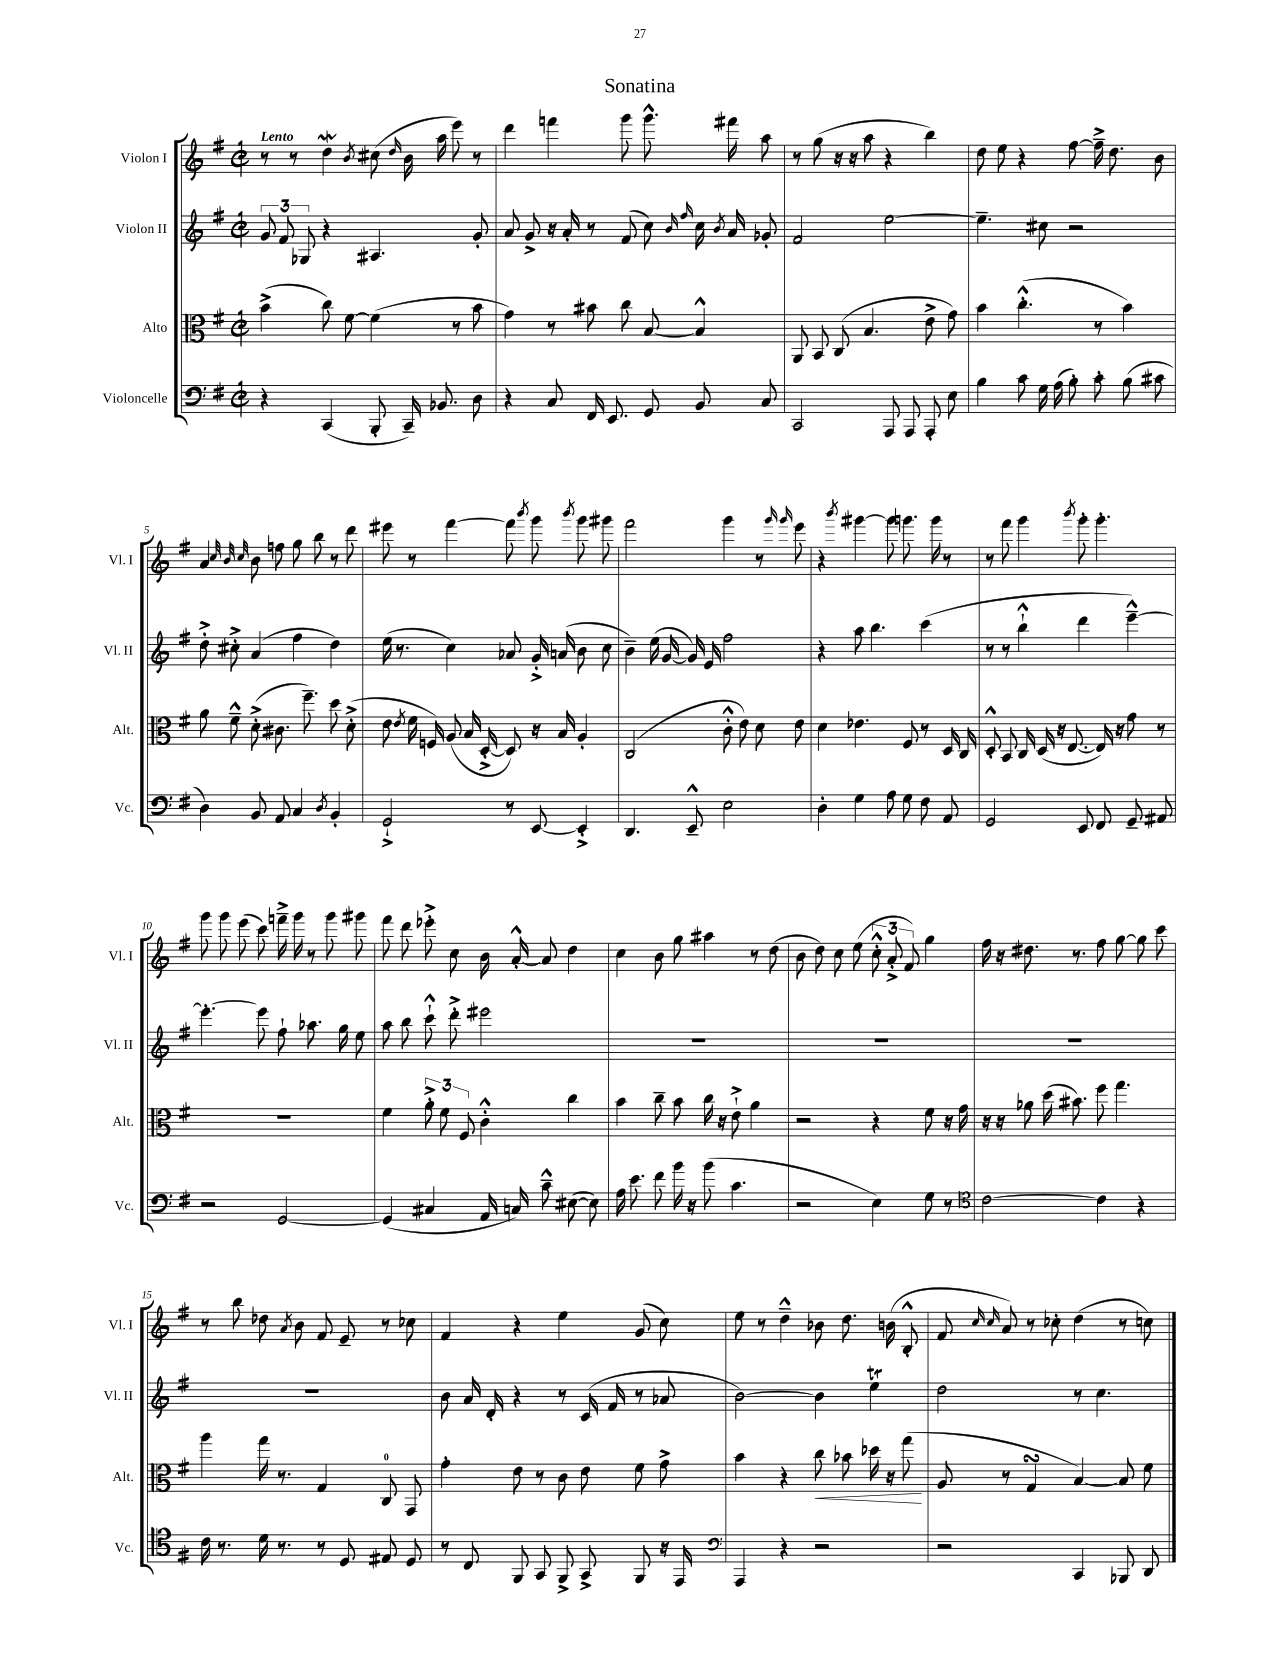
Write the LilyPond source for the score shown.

\header { title = "Sonatina" }
<<
\new StaffGroup <<
\new Staff = "s0" \with { instrumentName = "Violon I" shortInstrumentName = "Vl. I" } {
    \clef treble \key g \major \defaultTimeSignature \time 2/2 \tempo "Lento"
    \autoBeamOff r8 r8 d''4\mordent \acciaccatura { b'8 } cis''8( \grace { d''16 } b'16 a''16 e'''8) r8 |
    d'''4 f'''4 g'''8 g'''8.-^ fis'''16 a''8 |
    r8 g''8( r16 r16 a''8 r4 b''4) |
    d''8 e''8 r4 fis''8~ fis''16---> d''8. b'8 |
    a'4 \grace { c''32 b'32 c''32 } b'8 f''8 g''8 b''8 r8 d'''8 |
    eis'''8 r8 fis'''4~ fis'''8 \acciaccatura { b'''8 } g'''8 \acciaccatura { b'''8 } g'''8 gis'''8 |
    fis'''2 g'''4 r8 \grace { g'''16 g'''16 } e'''8 |
    r4 \acciaccatura { b'''8 } gis'''4~ gis'''8 g'''8. g'''16 r8 |
    r8 fis'''8 g'''4 \acciaccatura { b'''8 } g'''8-. g'''4.-. |
    g'''8 g'''8 e'''8( c'''8) f'''16---> g'''16 r8 g'''8 gis'''8 |
    fis'''8 d'''8 ees'''8-.-> c''8 b'16 a'16~-.-^ a'8 d''4 |
    c''4 b'8 g''8 ais''4 r8 d''8( |
    b'8 d''8) c''8 e''8( \tuplet 3/2 { c''8-.-^ a'8-.-> fis'8) } g''4 |
    fis''16 r16 dis''8. r8. fis''8 g''8~ g''8 c'''8 |
    r8 b''8 des''8 \acciaccatura { a'8 } b'8 fis'8 e'8-- r8 ces''8 |
    fis'4 r4 e''4 g'8( c''8) |
    e''8 r8 d''4---^ bes'8 d''8. b'16( b8-.-^ |
    fis'8 \grace { c''16 c''16 } a'8) r8 ces''8-. d''4( r8 c''8) \bar "|." |
}
\new Staff = "s1" \with { instrumentName = "Violon II" shortInstrumentName = "Vl. II" } {
    \clef treble \key g \major \defaultTimeSignature \time 2/2
    \autoBeamOff \tuplet 3/2 { g'8 fis'8 ges8 } r4 ais4. g'8-. |
    a'8 g'8-> r16 a'16-. r8 fis'8( c''8) \grace { b'16 fis''16 } c''16 \acciaccatura { b'8 } a'16 ges'8-. |
    fis'2 e''2~ |
    e''4.-- cis''8 r2 |
    d''8-.-> cis''8-.-> a'4( fis''4 d''4) |
    e''16( r8. c''4) aes'8 g'16-.-> a'16( b'8 c''8 |
    b'4--) e''16( g'16~ g'16) e'16 fis''2 |
    r4 a''8 b''4. c'''4( |
    r8 r8 b''4-!-^ d'''4 e'''4~---^) |
    e'''4.~-. e'''8 fis''8-! aes''8. g''16 e''8 |
    a''8 b''8 c'''8-!-^ d'''8-.-> eis'''2 |
    R1 |
    R1 |
    R1 |
    R1 |
    b'8 a'16 d'16-. r4 r8 c'16( fis'16 r8 aes'8 |
    b'2~) b'4 e''4\trill |
    d''2 r8 c''4. \bar "|." |
}
\new Staff = "s2" \with { instrumentName = "Alto" shortInstrumentName = "Alt." } {
    \clef alto \key g \major \defaultTimeSignature \time 2/2
    \autoBeamOff b'4->( c''8) fis'8~ fis'4( r8 b'8 |
    g'4) r8 bis'8 c''8 b8~ b4-^ |
    a,8 b,8 c8( b4. e'8-> g'8) |
    b'4 c''4.-.-^( r8 b'4) |
    a'8 fis'8---^ d'8-.->( cis'8. fis''8.--) d''8 d'8-.->( |
    e'8 \acciaccatura { e'8 } fis'16 f16) a8( b16 d16~-.-> d8) r16 b16 a4-. |
    c2( c'8-.-^ e'8) d'8 e'8 |
    d'4 ees'4. fis8 r8 d16 c16 |
    d8-.-^ b,8 c16 d16( r16 e8.~ e16) r16 g'8 r8 |
    R1 |
    fis'4 \tuplet 3/2 { a'8-.-> fis'8 fis8 } c'4-.-^ c''4 |
    b'4 c''8-- b'8 c''16 r16 e'8-!-> a'4 |
    r2 r4 fis'8 r16 g'16 |
    r16 r16 aes'8 d''16( bis'8.) fis''8 g''4. |
    a''4 g''16 r8. g4 c8-0 g,8 |
    g'4-. e'8 r8 c'8 e'8 fis'8 g'8-> |
    b'4 r4 c''8\< bes'8 des''16 r16 g''8\!( |
    a8 r8 g4\turn b4~) b8 fis'8 \bar "|." |
}
\new Staff = "s3" \with { instrumentName = "Violoncelle" shortInstrumentName = "Vc." } {
    \clef bass \key g \major \defaultTimeSignature \time 2/2
    \autoBeamOff r4 c,4( b,,8-. c,16--) bes,8. d8 |
    r4 c8 fis,16 e,8. g,8 b,8 c8 |
    c,2 a,,8 a,,8 a,,8-. e8 |
    b4 c'8 g16 a16( b8-.) c'8-. b8( cis'8 |
    d4) b,8 a,8 c4 \acciaccatura { d8 } b,4-. |
    g,2-!-> r8 e,8~ e,4-.-> |
    d,4. e,8---^ e2 |
    d4-. g4 a8 g8 fis8 a,8 |
    g,2 e,8 fis,8 g,8-- ais,8 |
    r2 g,2~ |
    g,4( cis4 a,16 c16) c'8---^ eis8~( eis8) |
    a16 e'8. fis'8 b'16 r16 b'8( c'4. |
    r2 e4) g8 r8 |
    \clef tenor c'2~ c'4 r4 |
    c'16 r8. d'16 r8. r8 d8 eis8 d8 |
    r8 c8 fis,8 g,8 fis,8-> g,8-> fis,8 r16 e,16 |
    \clef bass a,,4 r4 r2 |
    r2 c,4 bes,,8 d,8 \bar "|." |
}
>>
>>
